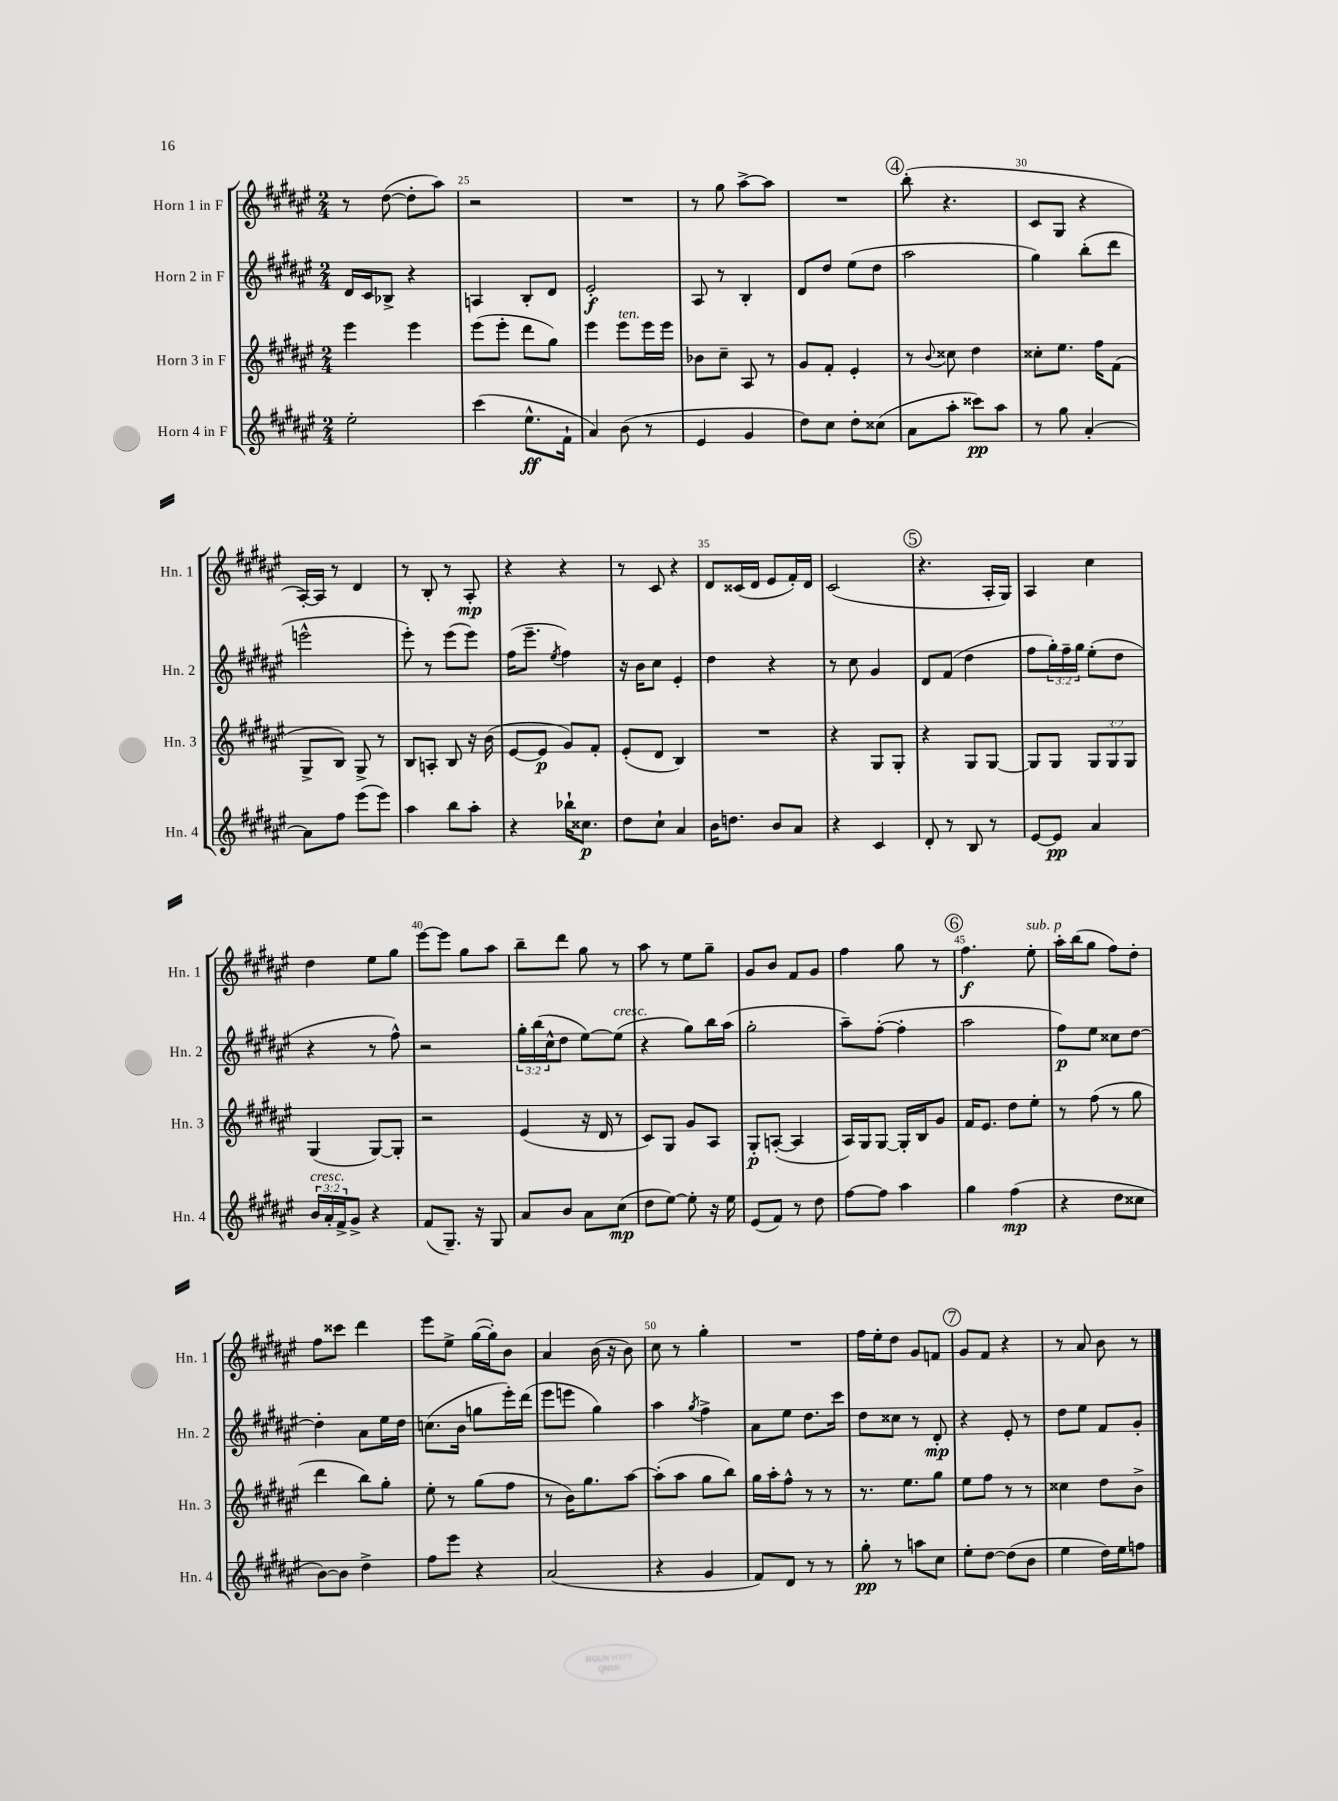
<<
\new StaffGroup <<
\new Staff = "s0" \with { instrumentName = "Horn 1 in F" shortInstrumentName = "Hn. 1" } {
    \clef treble \key fis \major \numericTimeSignature \time 2/4
    r8 dis''8~( dis''8-. ais''8) |
    r2 |
    R2 |
    r8 gis''8 ais''8~-> ais''8 |
    R2 |
    \mark \markup { \circle "4" } b''8-.( r4. |
    cis'8 gis8 r4 |
    ais16~-.) ais16 r8 dis'4 |
    r8 b8-. r8 ais8-.\mp |
    r4 r4 |
    r8 cis'8 r4 |
    dis'8 cisis'16( dis'16 eis'8 fis'16-.) dis'16 |
    cis'2( |
    \mark \markup { \circle "5" } r4. ais16-. gis16) |
    ais4 cis''4 |
    dis''4 eis''8 gis''8 |
    eis'''8~ eis'''8 gis''8 ais''8 |
    b''8-- dis'''8 gis''8 r8 |
    ais''8 r8 eis''8 gis''8-- |
    gis'8 b'8 fis'8 gis'8 |
    fis''4 gis''8 r8 |
    \mark \markup { \circle "6" } fis''4.\f eis''8-.^\markup { \italic "sub. p" } |
    ais''16-. b''16( gis''8 fis''8) dis''8-. |
    fis''8 cisis'''8 dis'''4 |
    eis'''8 eis''8-> gis''16~( gis''16-.) b'8 |
    ais'4 b'16( r16 b'8) |
    cis''8 r8 gis''4-. |
    R2 |
    fis''16 eis''16-. dis''8 gis'8 f'8 |
    \mark \markup { \circle "7" } gis'8 fis'8 r4 |
    r8 ais'8 b'8 r8 \bar "|." |
}
\new Staff = "s1" \with { instrumentName = "Horn 2 in F" shortInstrumentName = "Hn. 2" } {
    \clef treble \key fis \major \numericTimeSignature \time 2/4 \override Staff.TupletNumber.text = #tuplet-number::calc-fraction-text
    dis'16 cis'16 bes8-> r4 |
    a4 b8-. dis'8 |
    eis'2-.\f |
    ais8 r8 b4-. |
    dis'8 dis''8 eis''8( dis''8 |
    \mark \markup { \circle "4" } ais''2 |
    gis''4) b''8-.( dis'''8 |
    e'''2-^ |
    eis'''8-.) r8 eis'''8( eis'''8) |
    fis''16( eis'''8.-- \acciaccatura { eis''8 } fis''4) |
    r16 b'16 cis''8 eis'4-. |
    dis''4 r4 |
    r8 cis''8 gis'4 |
    \mark \markup { \circle "5" } dis'8 fis'8( dis''4 |
    fis''8 \tuplet 3/2 { gis''16-.) fis''16-- gis''16 } eis''8-.( dis''8 |
    r4 r8 fis''8-^) |
    r2 |
    \tuplet 3/2 { gis''16-. b''16( cis''16-^ } dis''8 eis''8~) eis''8^\markup { \italic "cresc." }( |
    r4 gis''8) b''16 ais''16( |
    gis''2-. |
    ais''8--) fis''8~-.( fis''4-. |
    \mark \markup { \circle "6" } ais''2 |
    fis''8\p) eis''8 cisis''8 dis''8~ |
    dis''4-. ais'8 eis''16 dis''16 |
    c''8.( b'16 g''8 eis'''16-.) dis'''16( |
    eis'''8 e'''8 gis''4) |
    ais''4 \acciaccatura { gis''8 } fis''4-> |
    ais'8 eis''8 dis''8. cis'''16 |
    dis''8 cisis''8 r8 dis'8-.\mp |
    \mark \markup { \circle "7" } r4 eis'8-. r8 |
    dis''8 eis''8 fis'8 gis'8-. \bar "|." |
}
\new Staff = "s2" \with { instrumentName = "Horn 3 in F" shortInstrumentName = "Hn. 3" } {
    \clef treble \key fis \major \numericTimeSignature \time 2/4 \override Staff.TupletNumber.text = #tuplet-number::calc-fraction-text
    eis'''4 eis'''4 |
    eis'''8( eis'''8-. dis'''8 gis''8) |
    eis'''4 eis'''8^\markup { \italic "ten." } eis'''16 eis'''16 |
    bes'8 cis''8-- ais8 r8 |
    gis'8 fis'8-. eis'4-. |
    \mark \markup { \circle "4" } r8 \appoggiatura { b'8 } cisis''8 dis''4 |
    cisis''8-. eis''8. fis''16 fis'8( |
    gis8-> b8) gis8-> r8 |
    b8 a8-. b8 r16 b'16( |
    eis'8~ eis'8\p gis'8) fis'8-. |
    eis'8-.( dis'8 b4) |
    R2 |
    r4 gis8 gis8-. |
    \mark \markup { \circle "5" } r4 gis8 gis8~ |
    gis8 gis8 \tuplet 3/2 { gis8 gis8 gis8 } |
    gis4( gis8~) gis8-. |
    r2 |
    eis'4( r16 dis'16 r8 |
    cis'8) gis8 gis'8 ais8 |
    gis8-.\p a8~-.( a4 |
    ais16) gis16 gis8~ gis16-. b16 gis'8 |
    \mark \markup { \circle "6" } fis'16 eis'8. dis''8 eis''8-. |
    r8 fis''8( r8 gis''8 |
    dis'''4 b''8) gis''8-. |
    eis''8-. r8 gis''8( fis''8 |
    r8 b'16) gis''8. ais''8~ |
    ais''8-.( ais''8 gis''8 b''8) |
    gis''16 ais''16-. fis''8-^ r8 r8 |
    r8. eis''8. gis''8 |
    \mark \markup { \circle "7" } eis''8 fis''8 r8 r8 |
    cisis''4 dis''8 b'8-> \bar "|." |
}
\new Staff = "s3" \with { instrumentName = "Horn 4 in F" shortInstrumentName = "Hn. 4" } {
    \clef treble \key fis \major \numericTimeSignature \time 2/4 \override Staff.TupletNumber.text = #tuplet-number::calc-fraction-text
    eis''2-. |
    cis'''4( eis''8.-^\ff fis'16-! |
    ais'4) b'8( r8 |
    eis'4 gis'4 |
    dis''8) cis''8 dis''8-. cisis''8( |
    \mark \markup { \circle "4" } ais'8 ais''8-. cisis'''8\pp) ais''8 |
    r8 gis''8 ais'4~-. |
    ais'8 fis''8 eis'''8( eis'''8) |
    ais''4 b''8 ais''8-. |
    r4 bes''16-! cisis''8.\p |
    dis''8 cis''8-! ais'4 |
    b'16 d''8. b'8 ais'8 |
    r4 cis'4 |
    \mark \markup { \circle "5" } dis'8-. r8 b8 r8 |
    eis'8~ eis'8\pp ais'4 |
    \tuplet 3/2 { b'16^\markup { \italic "cresc." } ais'16-. fis'16-> } gis'8-> r4 |
    fis'8( gis8.--) r16 gis8 |
    ais'8 b'8 ais'8 cis''8\mp( |
    dis''8 eis''8~) eis''8-. r16 eis''16 |
    eis'8( fis'8) r8 dis''8 |
    fis''8~ fis''8 ais''4 |
    \mark \markup { \circle "6" } gis''4 fis''4\mp( |
    r4 dis''8 cisis''8 |
    b'8~) b'8 dis''4-> |
    fis''8 eis'''8 r4 |
    ais'2( |
    r4 gis'4 |
    fis'8) dis'8 r8 r8 |
    gis''8-.\pp r8 a''8 cis''8 |
    \mark \markup { \circle "7" } eis''8-. dis''8~ dis''8( b'8 |
    eis''4 dis''16) eis''16 f''8 \bar "|." |
}
>>
>>
\layout { \context { \Score currentBarNumber = #24 \override BarNumber.break-visibility = ##(#f #t #t) barNumberVisibility = #(every-nth-bar-number-visible 5) } }
